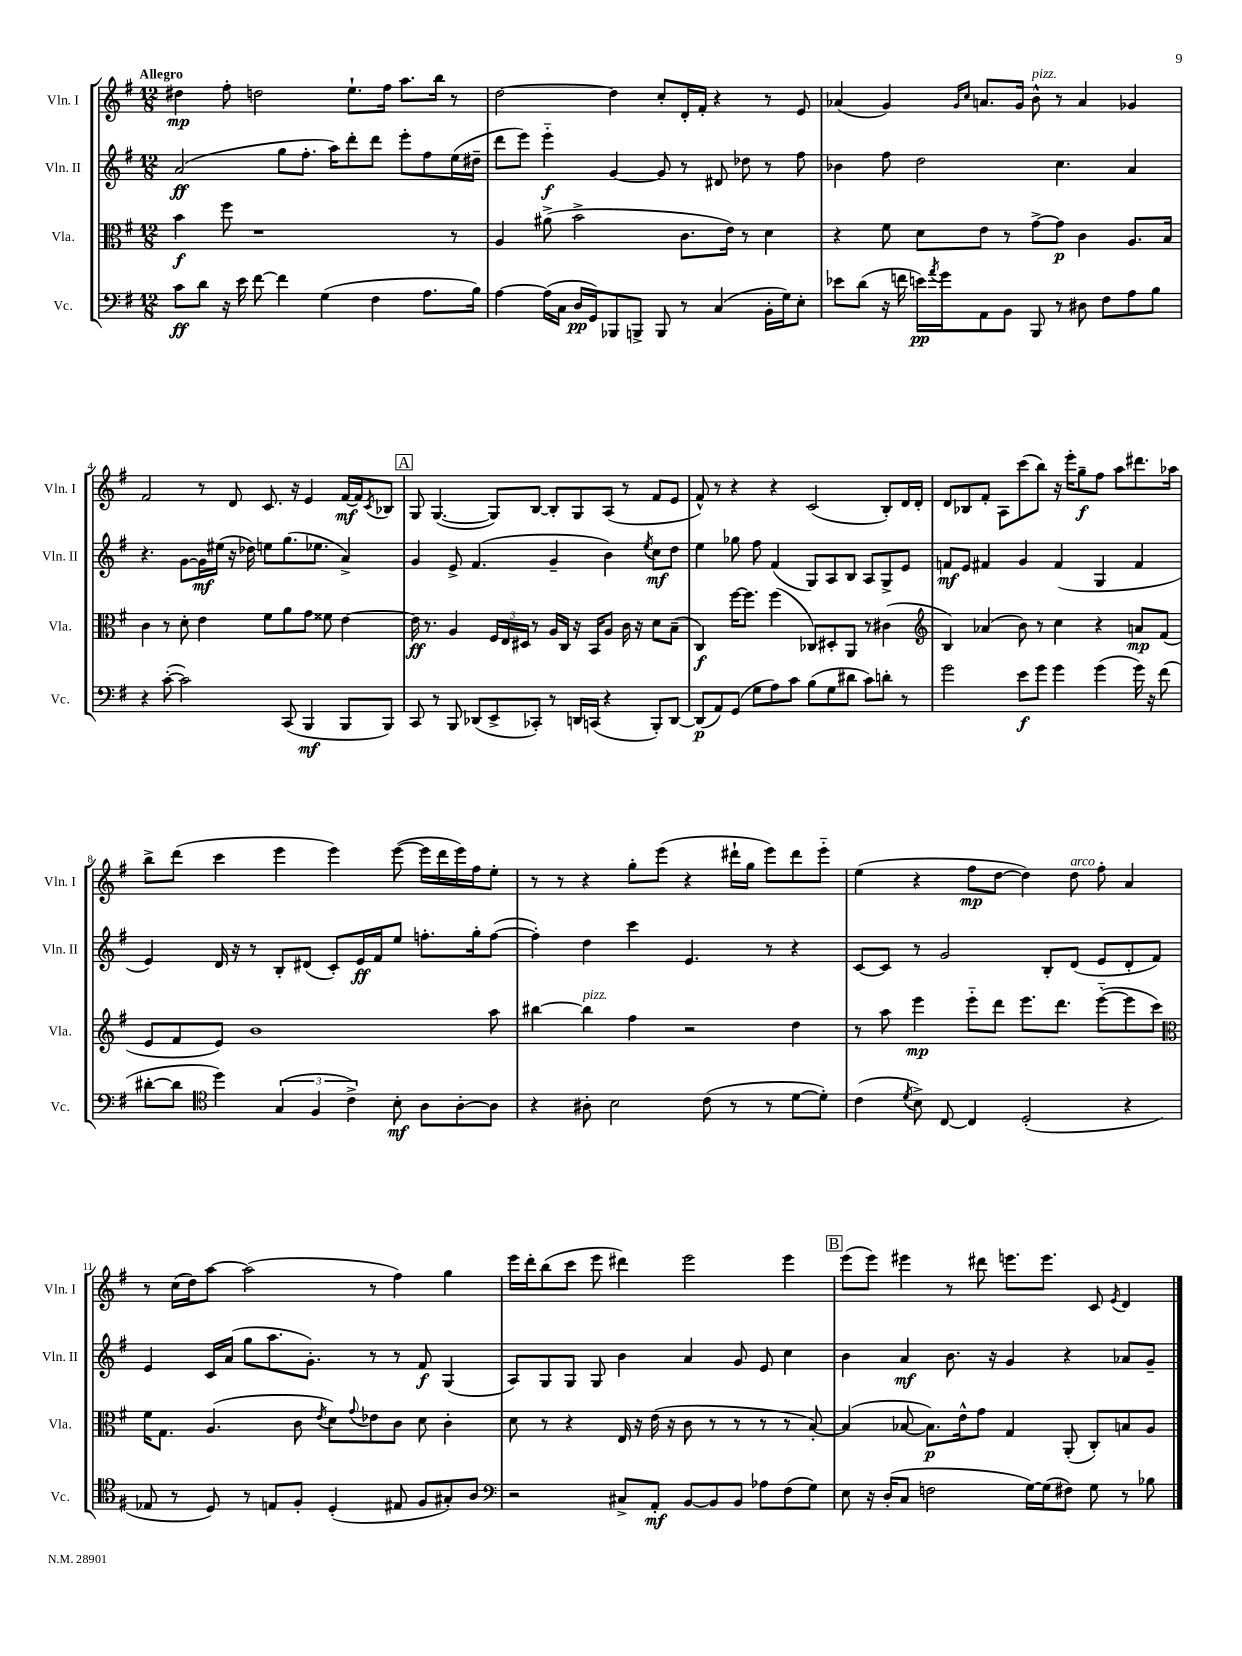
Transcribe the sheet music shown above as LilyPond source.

<<
\new StaffGroup <<
\new Staff = "s0" \with { instrumentName = "Vln. I" shortInstrumentName = "Vln. I" } {
    \clef treble \key g \major \numericTimeSignature \time 12/8 \tempo "Allegro"
    dis''4\mp fis''8-. d''2 e''8.-! fis''16 a''8. b''16 r8 |
    d''2~ d''4 c''8-. d'16-. fis'16-. r4 r8 e'8 |
    aes'4( g'4) \grace { g'16 c''16 } a'8. g'16 b'8-^^\markup { \italic "pizz." } r8 a'4 ges'4 |
    fis'2 r8 d'8 c'8. r16 e'4 fis'16~\mf fis'16 \acciaccatura { c'8 } bes8 |
    \mark \markup { \box "A" } g8 g4.~( g8) b8~ b8-. g8 a8( r8 fis'8 e'8 |
    fis'8-^) r8 r4 r4 c'2( b8-.) d'16 d'16-. |
    d'8 bes8 fis'8-. a8 c'''8( b''8) r16 e'''16-. g''8--\f fis''8 a''8 dis'''8. aes''16 |
    b''8-> d'''8( c'''4 e'''4 e'''4) e'''8~( e'''16 d'''16 e'''16) fis''16 e''8-. |
    r8 r8 r4 g''8-. e'''8( r4 dis'''16-! g''16 e'''8) dis'''8 e'''8-_ |
    e''4( r4 fis''8\mp d''8~ d''4) d''8^\markup { \italic "arco" } fis''8-. a'4 |
    r8 c''16( d''16) a''8~ a''2( r8 fis''4) g''4 |
    e'''16 d'''16-. b''8( c'''8 e'''8 dis'''4) e'''2 e'''4 |
    \mark \markup { \box "B" } e'''8( e'''8) eis'''4 r8 dis'''8 e'''8. e'''8. c'8 \acciaccatura { e'8 } d'4 \bar "|." |
}
\new Staff = "s1" \with { instrumentName = "Vln. II" shortInstrumentName = "Vln. II" } {
    \clef treble \key g \major \numericTimeSignature \time 12/8
    a'2\ff( g''8 fis''8.-. a''16) d'''8-. d'''8 e'''8-. fis''8 e''16( dis''16-- |
    d'''8 e'''8) e'''4-_\f g'4~ g'8 r8 dis'8 des''8 r8 fis''8 |
    bes'4 fis''8 d''2 c''4. a'4 |
    r4. g'8~ g'16\mf eis''16( r16 des''16) e''8 g''8.( ees''8. a'4->) |
    \mark \markup { \box "A" } g'4 e'8-> fis'4.( g'4-- b'4) \acciaccatura { e''8 } c''8\mf d''8 |
    e''4 ges''8 fis''8 fis'4( g8) a8 b8 a8 g8-> e'8 |
    f'8\mf e'8 fis'4 g'4 fis'4( g4 fis'4 |
    e'4) d'16 r16 r8 b8-. dis'8( c'8-.) e'16\ff fis'16 e''8 f''8.-. g''16-. f''8~( |
    f''4-.) d''4 c'''4 e'4. r8 r4 |
    c'8~ c'8 r8 g'2 b8-. d'8( e'8 d'8-. fis'8) |
    e'4 c'16 a'16( g''8 a''8. g'8.-.) r8 r8 fis'8\f g4( |
    a8) g8 g8 g8 b'4 a'4 g'8 e'8 c''4 |
    \mark \markup { \box "B" } b'4 a'4\mf b'8. r16 g'4 r4 aes'8 g'8-- \bar "|." |
}
\new Staff = "s2" \with { instrumentName = "Vla." shortInstrumentName = "Vla." } {
    \clef alto \key g \major \numericTimeSignature \time 12/8
    b'4\f fis''8 r1 r8 |
    a4 ais'8->( b'2-> c'8. e'16) r8 d'4 |
    r4 fis'8 d'8 e'8 r8 g'8~-> g'8\p c'4 a8. b16 |
    c'4 r8 d'8-. e'4 fis'8 a'8 g'8 fisis'8 e'4~ |
    \mark \markup { \box "A" } e'16\ff r8. a4 \tuplet 3/2 { fis16 e16 dis16 } r8 a16 c16 r16 b,16 a8 c'16 r16 d'8 b8--( |
    c4\f) fis''16~ fis''8. fis''4( ces8) dis8-. a,8 r8 cis'4( |
    \clef treble b4) aes'4( b'8) r8 c''4 r4 a'8\mp fis'8( |
    e'8 fis'8 e'8) b'1 a''8 |
    bis''4~ bis''4^\markup { \italic "pizz." } fis''4 r2 d''4 |
    r8 a''8 e'''4\mp e'''8-_ d'''8 e'''8. d'''8. e'''8~-_( e'''8 c'''8) |
    \clef alto fis'16 g8. a4.( c'8 \acciaccatura { e'8 } d'8) \appoggiatura { g'8 } ees'8 c'8 d'8 c'4-. |
    d'8 r8 r4 e16 r16 e'16( r16 c'8 r8 r8 r8 r8 b8~-.) |
    \mark \markup { \box "B" } b4( bes8~ bes8.\p) e'16-^ g'8 g4 a,8-.( c8-.) b8 a8 \bar "|." |
}
\new Staff = "s3" \with { instrumentName = "Vc." shortInstrumentName = "Vc." } {
    \clef bass \key g \major \numericTimeSignature \time 12/8
    c'8\ff d'8 r16 e'16 fis'8~ fis'4 g4( fis4 a8. b16) |
    a4~ a16( c16 d16\pp g,16) bes,,8 b,,8-> b,,8 r8 c4( b,16-. g16) e8-. |
    ees'8 d'8( r16 f'16 e'16\pp) \acciaccatura { a'8 } g'16 a,8 b,8 b,,8 r8 dis8 fis8 a8 b8 |
    r4 c'8~-.( c'2) c,8( b,,4\mf b,,8 b,,8) |
    \mark \markup { \box "A" } c,8 r8 b,,8 des,8( e,8-> ces,8-.) r8 d,16 c,16( r4 b,,8-.) d,8~ |
    d,8\p( a,8) g,8( g8 a8) c'8 b8( g8 dis'8 c'8) d'8-. r8 |
    g'2 e'8\f g'8 g'4 g'4( g'16) r16 fis'8( |
    dis'8~-. dis'8 \clef tenor d''4) \tuplet 3/2 { g4( fis4 c'4->) } b8-.\mf a8 a8~-. a8 |
    r4 ais8-. b2 c'8( r8 r8 d'8~ d'8-.) |
    c'4( \acciaccatura { d'8 } b8->) c8~ c4 d2-.( r4 |
    ees8 r8 d8) r8 e8 fis8-. d4-.( eis8 fis8 gis8-.) a8 |
    \clef bass r2 cis8-> a,8-.\mf b,8~ b,8 b,8 aes8 fis8( g8) |
    \mark \markup { \box "B" } e8 r16 d16-.( c8 f2 g16~) g16( fis8) g8 r8 bes8 \bar "|." |
}
>>
>>
